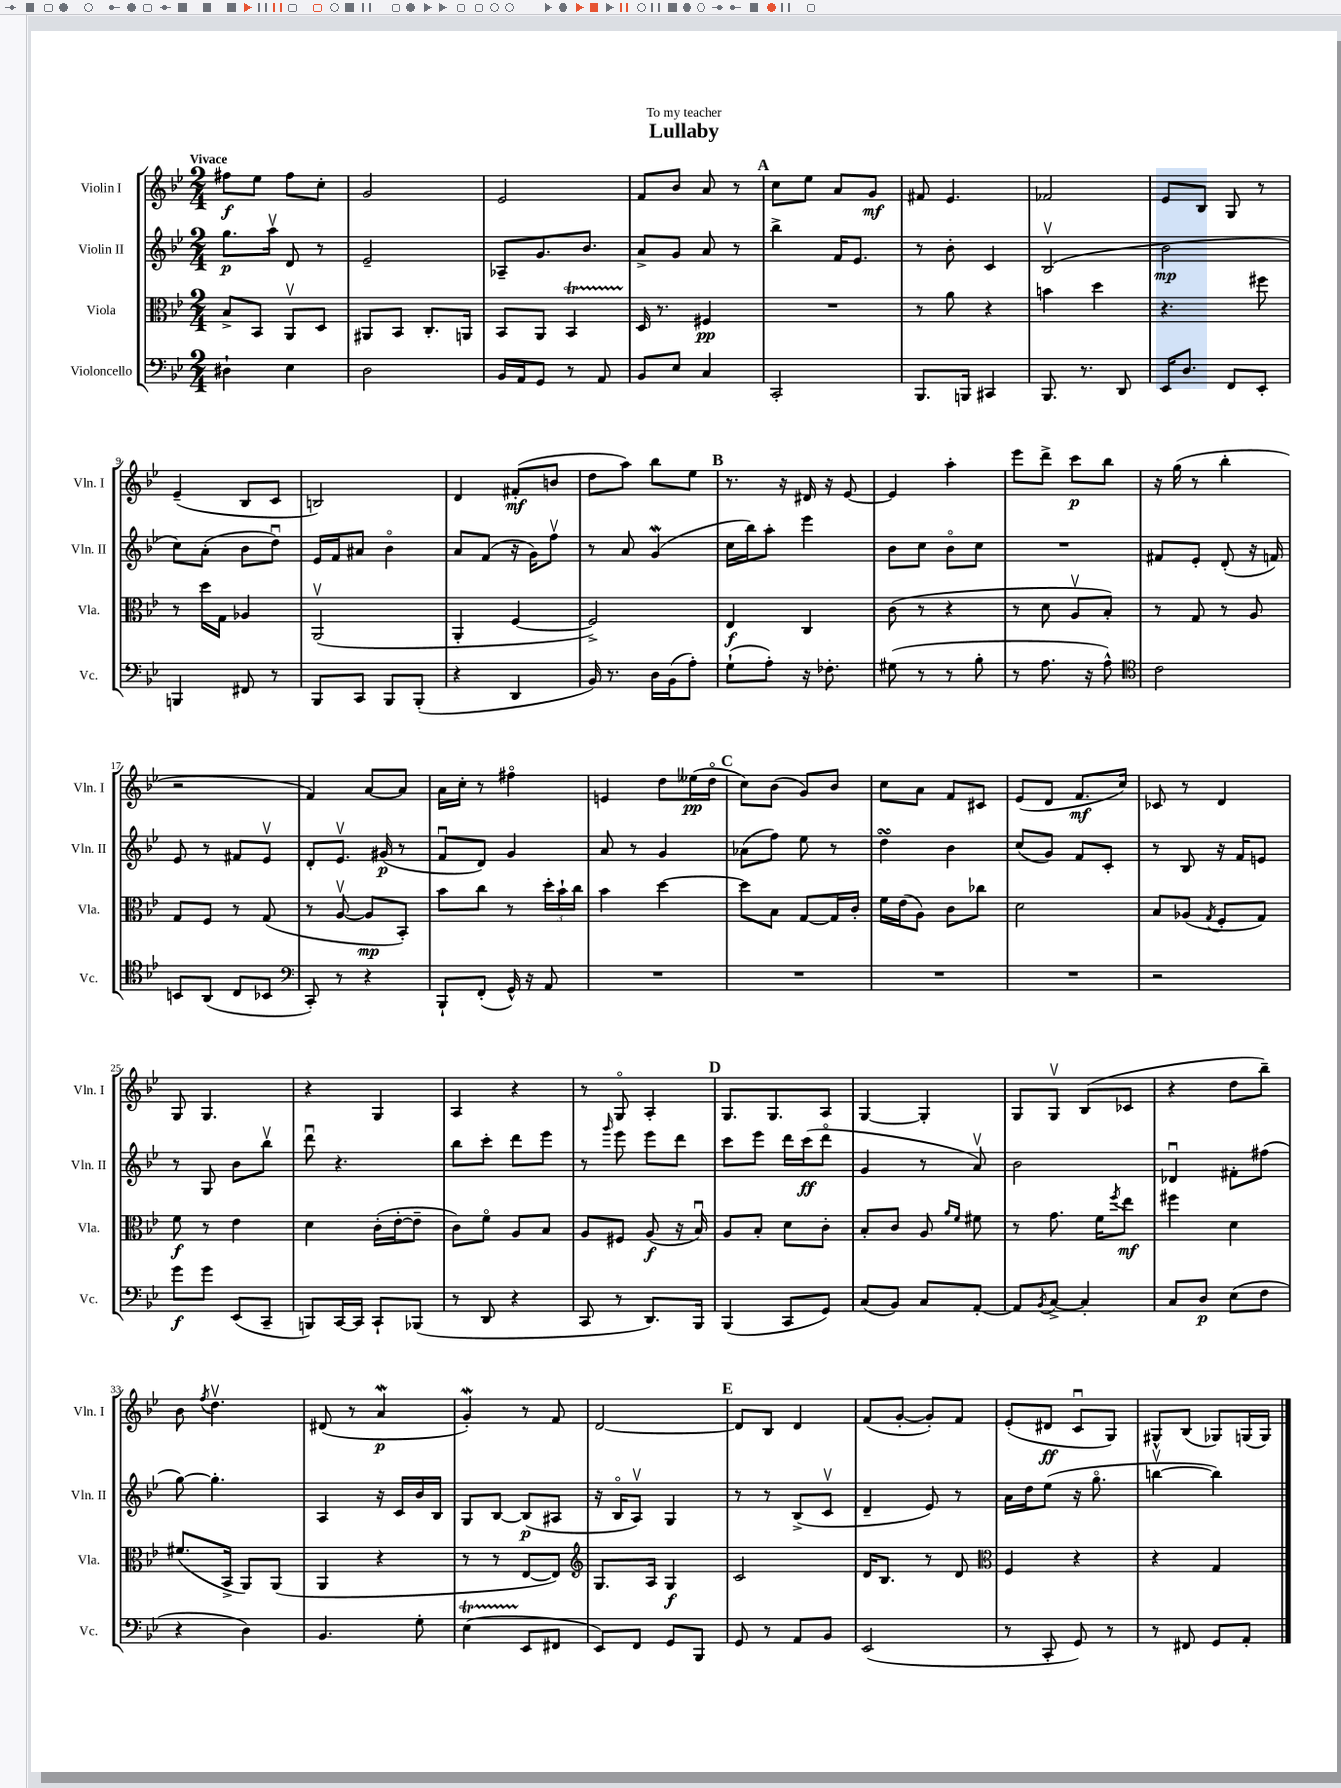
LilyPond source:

\header { title = "Lullaby" dedication = "To my teacher" }
<<
\new StaffGroup <<
\new Staff = "s0" \with { instrumentName = "Violin I" shortInstrumentName = "Vln. I" } {
    \clef treble \key bes \major \numericTimeSignature \time 2/4 \tempo "Vivace"
    fis''8\f ees''8 fis''8 c''8-. |
    g'2 |
    ees'2 |
    f'8 bes'8 a'8 r8 |
    \mark \markup { \bold "A" } c''8 ees''8 a'8 g'8\mf |
    fis'8 ees'4. |
    fes'2 |
    ees'8 bes8 g8 r8 |
    ees'4--( bes8 c'8 |
    b2) |
    d'4 fis'8-.\mf( b'8 |
    d''8 a''8) bes''8 ees''8 |
    \mark \markup { \bold "B" } r8. r16 dis'16 r16 ees'8~ |
    ees'4 a''4-. |
    ees'''8 d'''8-> c'''8\p bes''8 |
    r16 g''16( r8 bes''4-. |
    r2 |
    f'4) a'8~ a'8 |
    a'16 c''16-. r8 fis''4\flageolet |
    e'4 d''8 eeses''16\pp( d''16\flageolet |
    \mark \markup { \bold "C" } c''8) bes'8( g'8) bes'8 |
    c''8 a'8 f'8 cis'8 |
    ees'8( d'8 f'8.\mf c''16) |
    ces'8 r8 d'4 |
    g8 g4. |
    r4 g4 |
    a4 r4 |
    r8 g8\flageolet a4-. |
    \mark \markup { \bold "D" } g8. g8. a8 |
    g4~ g4-. |
    g8 g8\upbow bes8( ces'8 |
    r4 d''8 bes''8--) |
    bes'8 \acciaccatura { f''8 } d''4.\upbow |
    dis'8( r8 a'4\mordent\p |
    g'4-.\mordent) r8 f'8 |
    d'2~ |
    \mark \markup { \bold "E" } d'8 bes8 d'4 |
    f'8( g'8~-. g'8-.) f'8 |
    ees'8-.( dis'8\ff c'8\downbow g8) |
    gis8-^ bes8( ges8) g16( g16) \bar "|." |
}
\new Staff = "s1" \with { instrumentName = "Violin II" shortInstrumentName = "Vln. II" } {
    \clef treble \key bes \major \numericTimeSignature \time 2/4
    g''8.\p a''16\upbow d'8 r8 |
    ees'2-- |
    aes8-- g'8. bes'8. |
    a'8-> g'8 a'8 r8 |
    \mark \markup { \bold "A" } bes''4-> f'16 ees'8. |
    r8 bes'8-. c'4 |
    bes2\upbow( |
    bes'2\mp |
    c''8) a'8-.( bes'8 d''8\downbow) |
    ees'16 f'16 ais'8 bes'4\flageolet |
    a'8 f'8( r16 g'16) f''8\upbow |
    r8 a'8 g'4\mordent( |
    \mark \markup { \bold "B" } c''16 bes''16) a''8-. ees'''4 |
    bes'8 c''8 bes'8\flageolet c''8 |
    R2 |
    fis'8 ees'8-. d'8-.( r16 f'16) |
    ees'8 r8 fis'8 ees'8\upbow |
    d'8-. ees'8.\upbow gis'16\p( r8 |
    f'8\downbow d'8) g'4 |
    a'8 r8 g'4 |
    \mark \markup { \bold "C" } aes'8( f''8) ees''8 r8 |
    d''4\turn bes'4 |
    c''8( g'8) f'8 c'8-. |
    r8 bes8 r16 f'16 e'8 |
    r8 g8 bes'8 bes''8\upbow |
    d'''8\downbow r4. |
    bes''8 c'''8-. d'''8 ees'''8 |
    r8 \grace { g'''16 } ees'''8 ees'''8 d'''8 |
    \mark \markup { \bold "D" } c'''8 ees'''8 d'''16 c'''16\ff( d'''8\flageolet |
    g'4 r8 a'8\upbow) |
    bes'2 |
    des'4\downbow fis'8-. fis''8( |
    g''8~) g''4.-. |
    a4 r16 c'16 bes'16 bes16 |
    g8 bes8~ bes8\p( ais8 |
    r16 bes16\flageolet a8\upbow) g4 |
    \mark \markup { \bold "E" } r8 r8 bes8->( c'8\upbow |
    d'4-- ees'8) r8 |
    a'16 d''16 ees''8( r16 g''8.\flageolet |
    b''4~\upbow b''4) \bar "|." |
}
\new Staff = "s2" \with { instrumentName = "Viola" shortInstrumentName = "Vla." } {
    \clef alto \key bes \major \numericTimeSignature \time 2/4
    bes8-> bes,8 a,8\upbow d8 |
    ais,8 bes,8 c8.-. a,16 |
    bes,8 a,8 bes,4\startTrillSpan |
    d16\stopTrillSpan r8. fis4\pp |
    \mark \markup { \bold "A" } R2 |
    r8 a'8 r4 |
    b'4 d''4 |
    r4. fis''8 |
    r8 d''16 g16 aes4 |
    a,2\upbow( |
    a,4-. f4~ |
    f2->) |
    \mark \markup { \bold "B" } ees4\f c4 |
    c'8( r8 r4 |
    r8 d'8 a8\upbow bes8-.) |
    r8 g8 r8 a8 |
    g8 f8 r8 g8( |
    r8 a8~\upbow a8\mp bes,8-.) |
    bes'8 c''8 r8 \tuplet 3/2 { d''16-. bes'16-! c''16 } |
    bes'4 d''4~ |
    \mark \markup { \bold "C" } d''8 bes8 g8~ g16 c'16-. |
    f'16 ees'16( a8) c'8 ces''8 |
    d'2 |
    bes8 aes8( \acciaccatura { g8 } f8-. g8) |
    f'8\f r8 ees'4 |
    d'4 c'16-.( ees'16~-. ees'8-- |
    c'8) f'8\flageolet a8 bes8 |
    a8 fis8 a8\f( r16 bes16\downbow) |
    \mark \markup { \bold "D" } a8 bes8-. d'8 c'8-. |
    bes8-. c'8 a8 \grace { a'16 f'16 } fis'8 |
    r8 g'8. f'16 \acciaccatura { f''8 } ees''8\mf |
    fis''4 d'4 |
    fis'8.( bes,16-> a,8) a,8( |
    a,4 r4 |
    r8 r8 ees8~ ees8) |
    \clef treble g8. a16 g4\f |
    \mark \markup { \bold "E" } c'2 |
    d'16 bes8. r8 d'8 |
    \clef alto f4 r4 |
    r4 g4 \bar "|." |
}
\new Staff = "s3" \with { instrumentName = "Violoncello" shortInstrumentName = "Vc." } {
    \clef bass \key bes \major \numericTimeSignature \time 2/4
    dis4-! ees4 |
    d2 |
    bes,16 a,16 g,8 r8 a,8 |
    bes,8 ees8 c4 |
    \mark \markup { \bold "A" } c,2-. |
    bes,,8. b,,16 cis,4 |
    bes,,8. r8. d,8 |
    ees,16 d8. f,8 ees,8-. |
    b,,4 fis,8 r8 |
    bes,,8 c,8 bes,,8 bes,,8-.( |
    r4 d,4 |
    bes,16) r8. d16 bes,16( a8-.) |
    \mark \markup { \bold "B" } g8-!( a8-.) r16 fes8.-. |
    gis8( r8 r8 bes8-. |
    r8 a8. r16 a8-^) |
    \clef tenor c'2 |
    b,8 a,8( c8 bes,8 |
    \clef bass c,8-.) r8 r4 |
    bes,,8-! f,8-.( g,16-^) r16 a,8 |
    R2 |
    \mark \markup { \bold "C" } R2 |
    R2 |
    R2 |
    r2 |
    g'8\f g'8 ees,8( c,8-- |
    b,,8) c,16~ c,16 c,8-! bes,,8( |
    r8 d,8 r4 |
    c,8 r8 d,8.) bes,,16 |
    \mark \markup { \bold "D" } bes,,4( c,8 g,8) |
    c8( bes,8) c8 a,8~-. |
    a,8 \acciaccatura { bes,8 } c8~-> c4-. |
    c8 d8\p ees8( f8 |
    r4 d4) |
    bes,4. g8-. |
    ees4\startTrillSpan( ees,8\stopTrillSpan fis,8 |
    ees,8) f,8 g,8 bes,,8 |
    \mark \markup { \bold "E" } g,8 r8 a,8 bes,8 |
    ees,2( |
    r8 c,8-. g,8) r8 |
    r8 fis,8 g,8 a,8-. \bar "|." |
}
>>
>>
